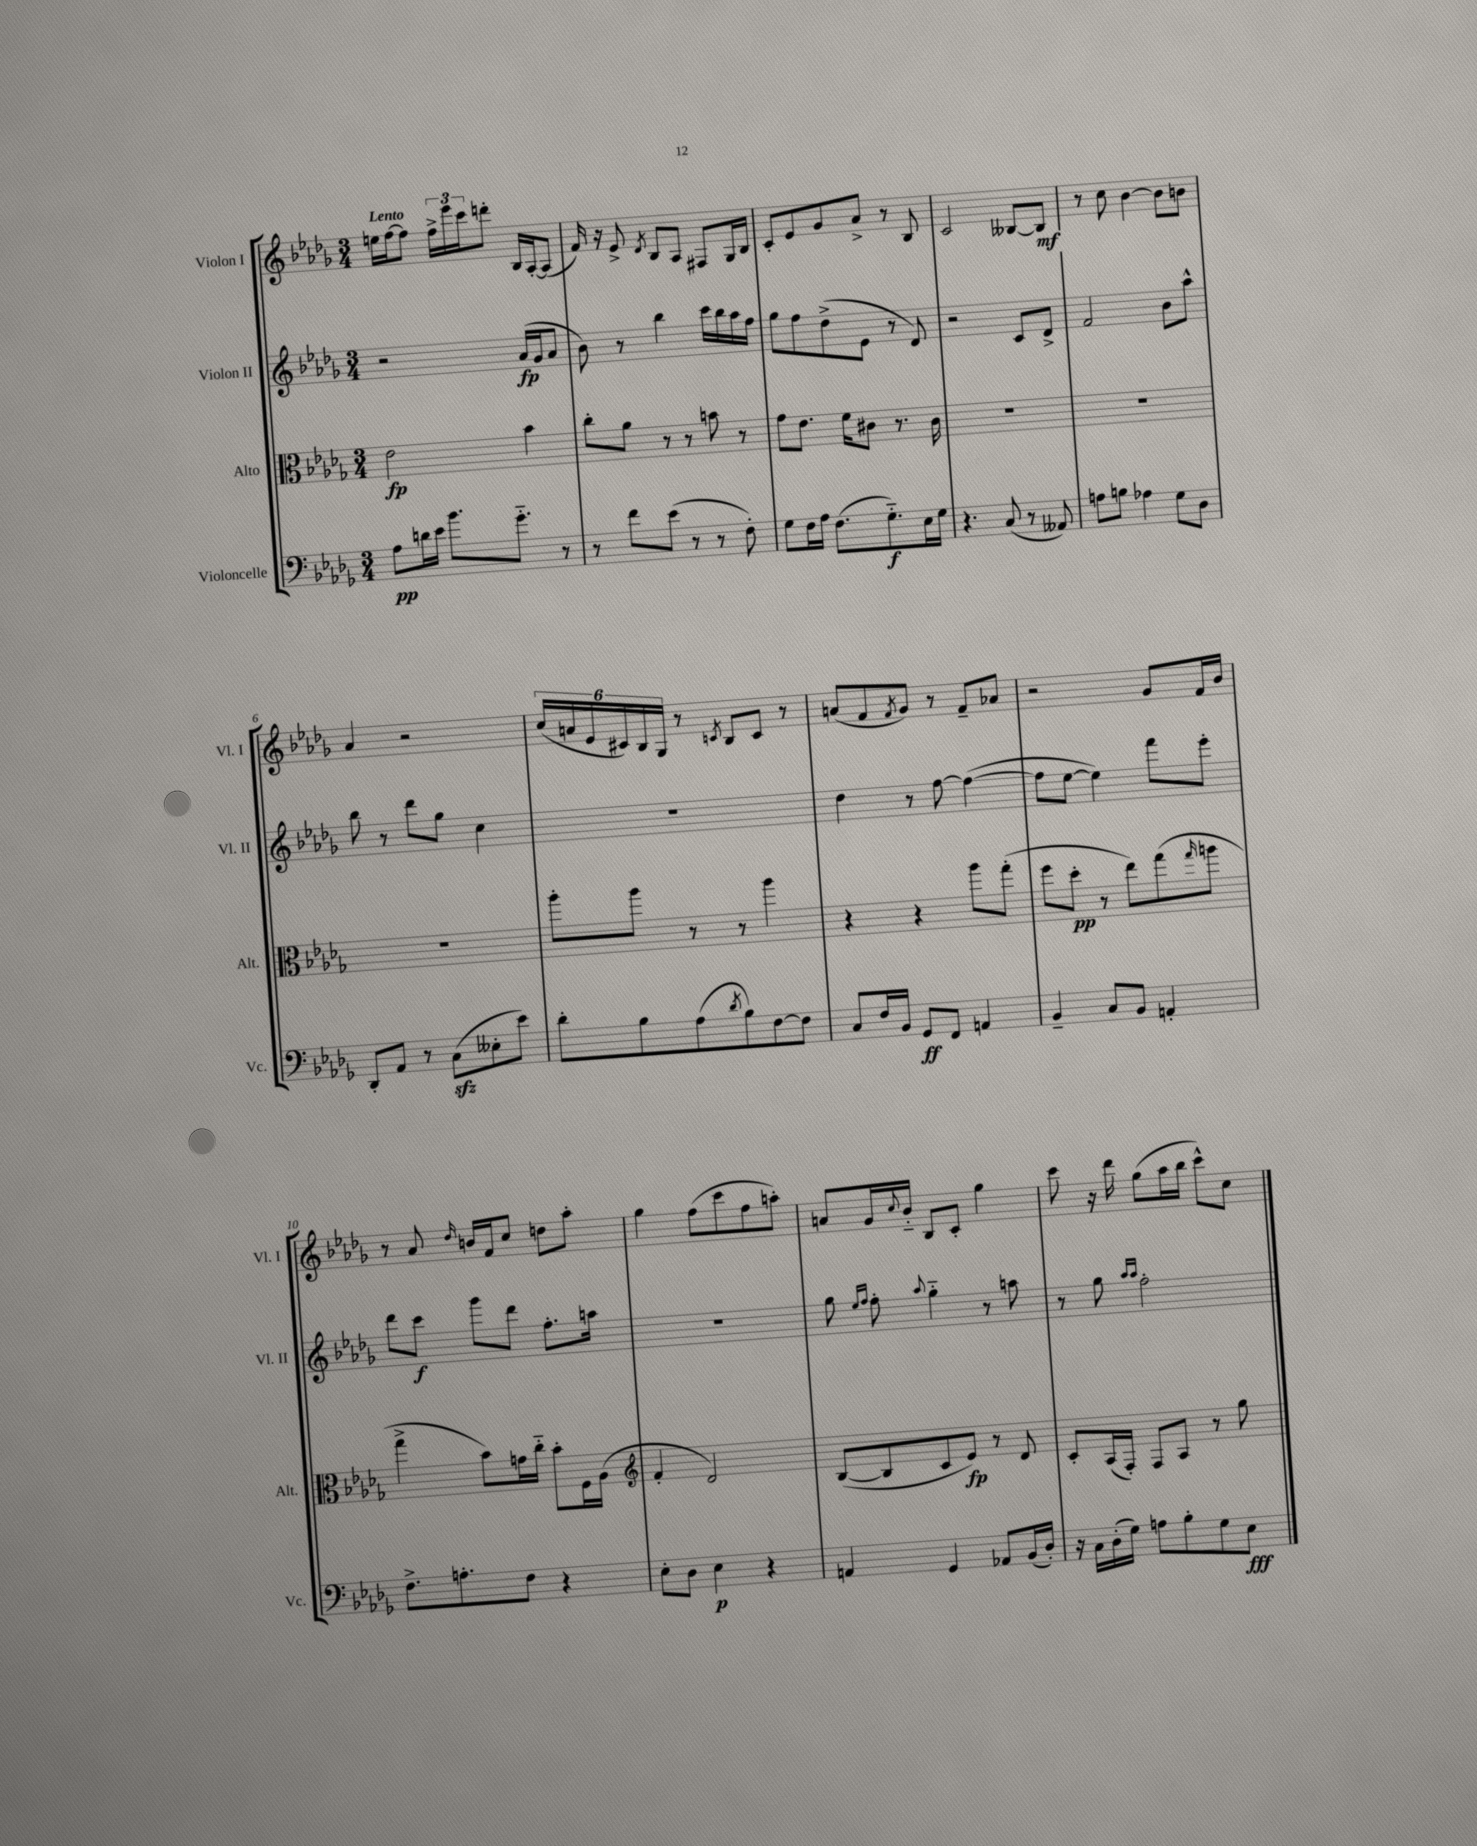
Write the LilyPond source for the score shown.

<<
\new StaffGroup <<
\new Staff = "s0" \with { instrumentName = "Violon I" shortInstrumentName = "Vl. I" } {
    \clef treble \key des \major \numericTimeSignature \time 3/4 \tempo "Lento"
    e''16 f''16~ f''8 \tuplet 3/2 { f''16-> ees'''16 c'''16 } d'''8-. bes16 aes16~-. aes8( |
    f'16) r16 ees'8-> \acciaccatura { des'8 } bes8 aes8 fis8 ges16 bes16 |
    c'8-. ees'8 ges'8 aes'8-> r8 bes8 |
    c'2 beses8~ beses8\mf |
    r8 c''8 bes'4~ bes'8 b'8 |
    aes'4 r2 |
    \tuplet 6/4 { c''16( a'16 ees'16 cis'16) bes16 ges16 } r8 \acciaccatura { c'8 } bes8 c'8 r8 |
    a'8( f'8 \acciaccatura { f'8 } ges'8) r8 f'8-- aes'8 |
    r2 ges'8 f'16 bes'16 |
    r8 aes'8 \grace { des''16 } b'16 f'16 c''8 d''8 aes''8-. |
    ges''4 f''8( c'''8 f''8 a''8-.) |
    a'8 ges'16 \appoggiatura { c''8 } bes'16-_ bes8 c'8-. ges''4 |
    c'''8 r16 des'''16 ges''8( aes''16 bes''16 c'''8-^) c''8 \bar "|." |
}
\new Staff = "s1" \with { instrumentName = "Violon II" shortInstrumentName = "Vl. II" } {
    \clef treble \key des \major \numericTimeSignature \time 3/4
    r2 aes'16\fp( ges'16 aes'8 |
    bes'8) r8 bes''4 c'''16 bes''16 aes''16 f''16 |
    ges''8 f''8 des''8->( ees'8 r8 des'8) |
    r2 c'8 des'8-> |
    f'2 bes'8 aes''8-^ |
    bes''8 r8 des'''8 ges''8 c''4 |
    R2. |
    des''4 r8 f''8~ f''4~( |
    f''8 ees''8~ ees''4) f'''8 ees'''8-. |
    des'''8 c'''8\f ges'''8 des'''8 f''8.-. a''16 |
    R2. |
    ges''8 \grace { ees''16 f''16 } f''8-. \appoggiatura { aes''8 } ges''4-_ r8 a''8 |
    r8 ges''8 \grace { aes''16 aes''16 } f''2-. \bar "|." |
}
\new Staff = "s2" \with { instrumentName = "Alto" shortInstrumentName = "Alt." } {
    \clef alto \key des \major \numericTimeSignature \time 3/4
    ees'2\fp bes'4 |
    c''8-. aes'8 r8 r8 b'8 r8 |
    ges'8 ees'8. f'16 cis'8 r8. cis'16 |
    R2. |
    R2. |
    R2. |
    aes''8-. aes''8 r8 r8 aes''4 |
    r4 r4 aes''8 ges''8-.( |
    f''8 des''8-.\pp r8 ees''8) ges''8( \grace { ges''16 } a''8 |
    ges''4-> bes'8) g'16 c''16-_ bes'8-. f16 aes16( |
    \clef treble f'4-. des'2) |
    bes8~( bes8 c'8 ees'8\fp) r8 des'8 |
    c'8-. aes16( f16-.) f8 aes8 r8 ges''8 \bar "|." |
}
\new Staff = "s3" \with { instrumentName = "Violoncelle" shortInstrumentName = "Vc." } {
    \clef bass \key des \major \numericTimeSignature \time 3/4
    aes8\pp d'16 ees'16 bes'8. ges'8.-_ r8 |
    r8 f'8 ees'8( r8 r8 f8-.) |
    ges8 f16 aes16 f8.( ges8.-_\f) ees16 ges16 |
    r4. c8( r8 aeses,8) |
    a8 b8 aes4 ges8 des8 |
    des,8-. aes,8 r8 c8\sfz( eeses8-. ees'8) |
    des'8-. bes8 aes8( \acciaccatura { des'8 } bes8) f8~ f8 |
    c8 f16 bes,16 ges,8\ff f,8 a,4 |
    bes,4-- c8 bes,8 a,4-. |
    f8.-> a8.-. f8 r4 |
    ees8-. des8 ees4\p r4 |
    a,4 ges,4 aes,8 bes,16( des16-.) |
    r16 c16 des16-.( ges16) a8 bes8-. ges8 ees8\fff \bar "|." |
}
>>
>>
